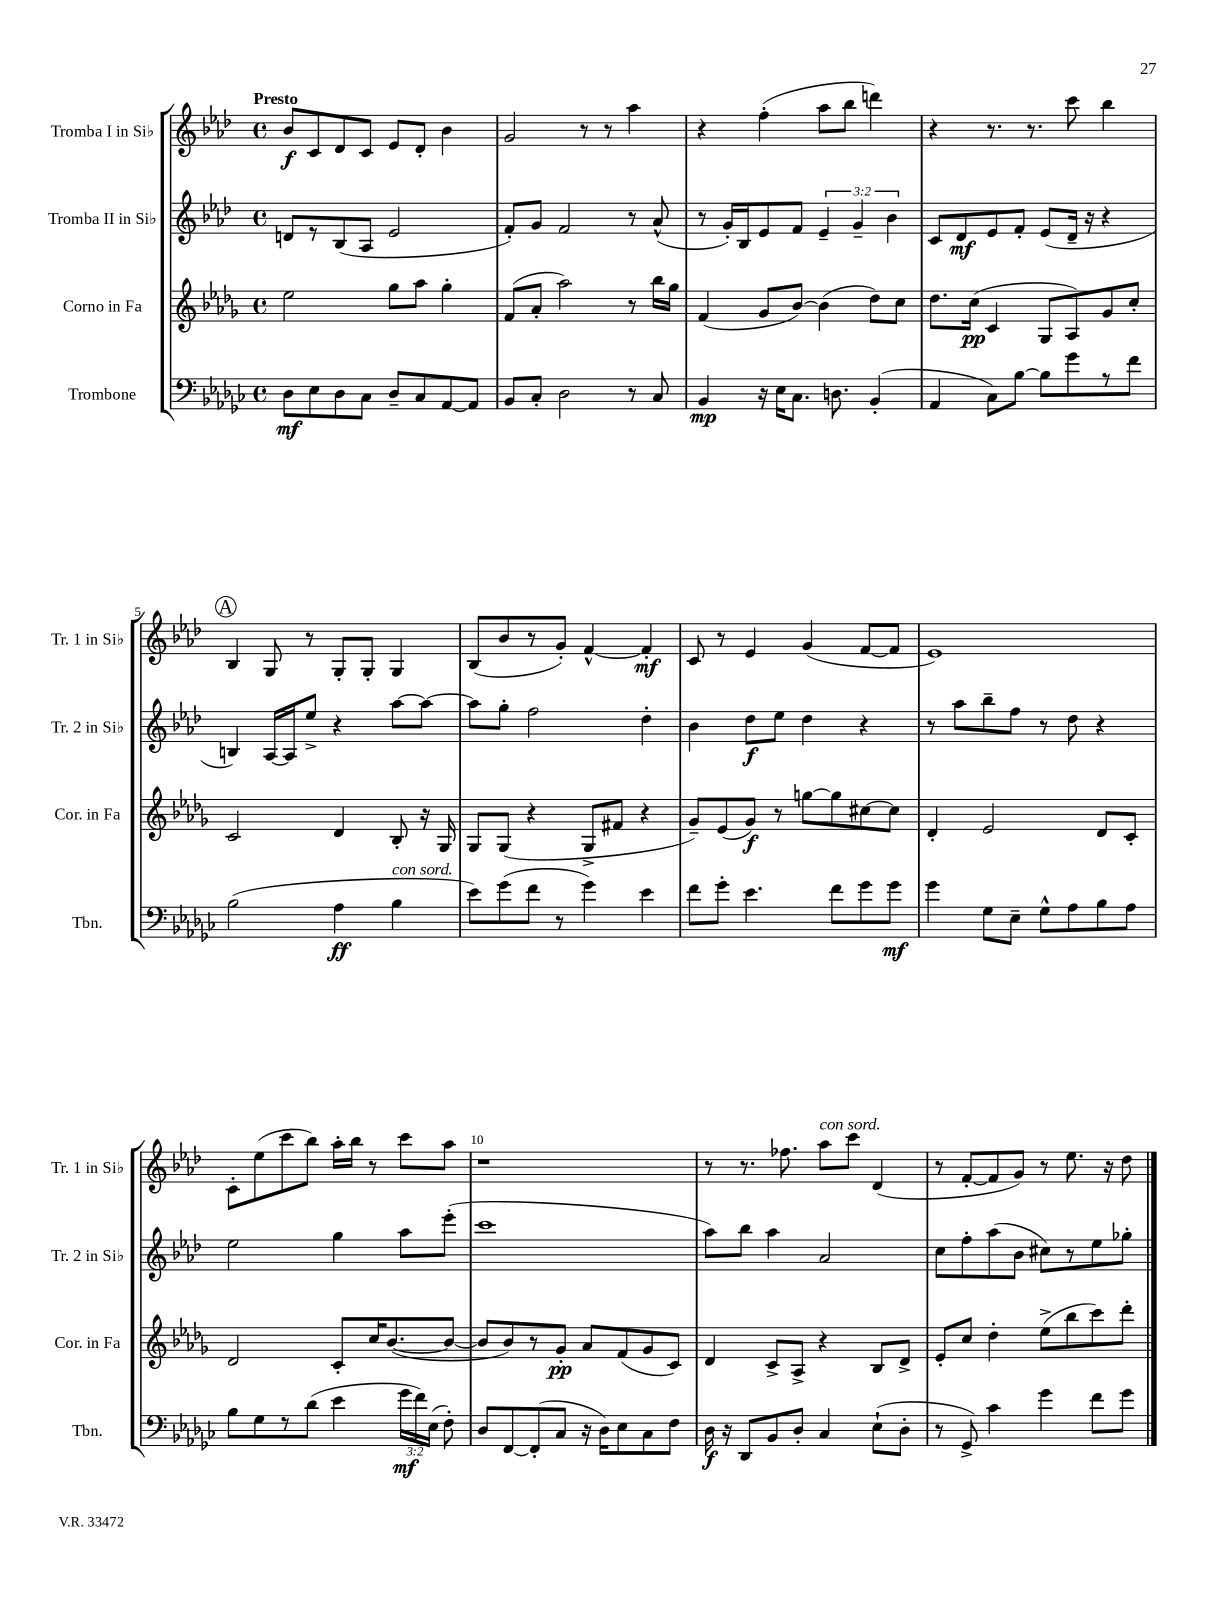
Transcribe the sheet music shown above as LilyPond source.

<<
\new StaffGroup <<
\new Staff = "s0" \with { instrumentName = "Tromba I in Sib" shortInstrumentName = "Tr. 1 in Sib" } {
    \clef treble \key aes \major \defaultTimeSignature \time 4/4 \tempo "Presto"
    \autoBeamOff bes'8[\f c'8 des'8 c'8] ees'8[ des'8]-. bes'4 |
    g'2 r8 r8 aes''4 |
    r4 f''4-.( aes''8[ bes''8] d'''4) |
    r4 r8. r8. c'''8 bes''4 |
    \mark \markup { \circle "A" } bes4 g8 r8 g8[-. g8]-. g4 |
    bes8[( bes'8 r8 g'8]-.) f'4~-^ f'4-.\mf |
    c'8 r8 ees'4 g'4( f'8[~ f'8] |
    ees'1) |
    c'8[-. ees''8( c'''8 bes''8]) aes''16[-. bes''16] r8 c'''8[ aes''8] |
    r1 |
    r8 r8. fes''8. aes''8[^\markup { \italic "con sord." } c'''8] des'4( |
    r8 f'8[~-. f'8 g'8]) r8 ees''8. r16 des''8 \bar "|." |
}
\new Staff = "s1" \with { instrumentName = "Tromba II in Sib" shortInstrumentName = "Tr. 2 in Sib" } {
    \clef treble \key aes \major \defaultTimeSignature \time 4/4 \override Staff.TupletNumber.text = #tuplet-number::calc-fraction-text
    \autoBeamOff d'8[ r8 bes8( aes8] ees'2 |
    f'8[-.) g'8] f'2 r8 aes'8-^( |
    r8 g'16[-.) bes16 ees'8 f'8] \tuplet 3/2 { ees'4-- g'4-- bes'4 } |
    c'8[ des'8\mf ees'8 f'8]-. ees'8[( des'16]-- r16 r4 |
    \mark \markup { \circle "A" } b4) aes16[~ aes16 ees''8]-> r4 aes''8[~ aes''8]~ |
    aes''8[ g''8]-. f''2 des''4-. |
    bes'4 des''8[\f ees''8] des''4 r4 |
    r8 aes''8[ bes''8-- f''8] r8 des''8 r4 |
    ees''2 g''4 aes''8[ ees'''8]-.( |
    c'''1 |
    aes''8[) bes''8] aes''4 aes'2 |
    c''8[ f''8-. aes''8( bes'8] cis''8[) r8 ees''8 ges''8]-. \bar "|." |
}
\new Staff = "s2" \with { instrumentName = "Corno in Fa" shortInstrumentName = "Cor. in Fa" } {
    \clef treble \key des \major \defaultTimeSignature \time 4/4
    \autoBeamOff ees''2 ges''8[ aes''8] ges''4-. |
    f'8[( aes'8]-. aes''2) r8 bes''16[ ges''16] |
    f'4( ges'8[ bes'8]~) bes'4( des''8[) c''8] |
    des''8.[ c''16]\pp( c'4 ges8[ aes8) ges'8 c''8]-. |
    \mark \markup { \circle "A" } c'2 des'4 bes8-. r16 ges16 |
    ges8[ ges8]( r4 ges8[-> fis'8] r4 |
    ges'8[--) ees'8( ges'8]\f) r8 g''8[~ g''8 cis''8~ cis''8] |
    des'4-. ees'2 des'8[ c'8]-. |
    des'2 c'8[-. c''16 bes'8.~( bes'8]~ |
    bes'8[ bes'8) r8 ges'8]-.\pp aes'8[ f'8( ges'8 c'8]) |
    des'4 c'8[-> aes8]-> r4 bes8[ des'8]-> |
    ees'8[-. c''8] des''4-. ees''8[->( bes''8 c'''8) des'''8]-. \bar "|." |
}
\new Staff = "s3" \with { instrumentName = "Trombone" shortInstrumentName = "Tbn." } {
    \clef bass \key ges \major \defaultTimeSignature \time 4/4 \override Staff.TupletNumber.text = #tuplet-number::calc-fraction-text
    \autoBeamOff des8[\mf ees8 des8 ces8] des8[-- ces8 aes,8~ aes,8] |
    bes,8[ ces8]-. des2 r8 ces8 |
    bes,4\mp r16 ees16[ ces8.] d8. bes,4-.( |
    aes,4 ces8[) bes8]~ bes8[ ges'8 r8 f'8] |
    \mark \markup { \circle "A" } bes2( aes4\ff bes4^\markup { \italic "con sord." } |
    ees'8[) ges'8( f'8] r8 ges'4) ees'4 |
    f'8[ ges'8]-. ees'4. f'8[ ges'8 ges'8]\mf |
    ges'4 ges8[ ees8]-- ges8[-^ aes8 bes8 aes8] |
    bes8[ ges8 r8 des'8]( ees'4 \tuplet 3/2 { ges'16[\mf f'16) ees16]( } f8-.) |
    des8[ f,8~ f,8-.( ces8] r16 des16[) ees8 ces8 f8] |
    des16\f r16 des,8[ bes,8 des8]-. ces4 ees8[-!( des8]-. |
    r8 ges,8->) ces'4 ges'4 f'8[ ges'8] \bar "|." |
}
>>
>>
\layout { \context { \Score \override BarNumber.break-visibility = ##(#f #t #t) barNumberVisibility = #(every-nth-bar-number-visible 5) } }
